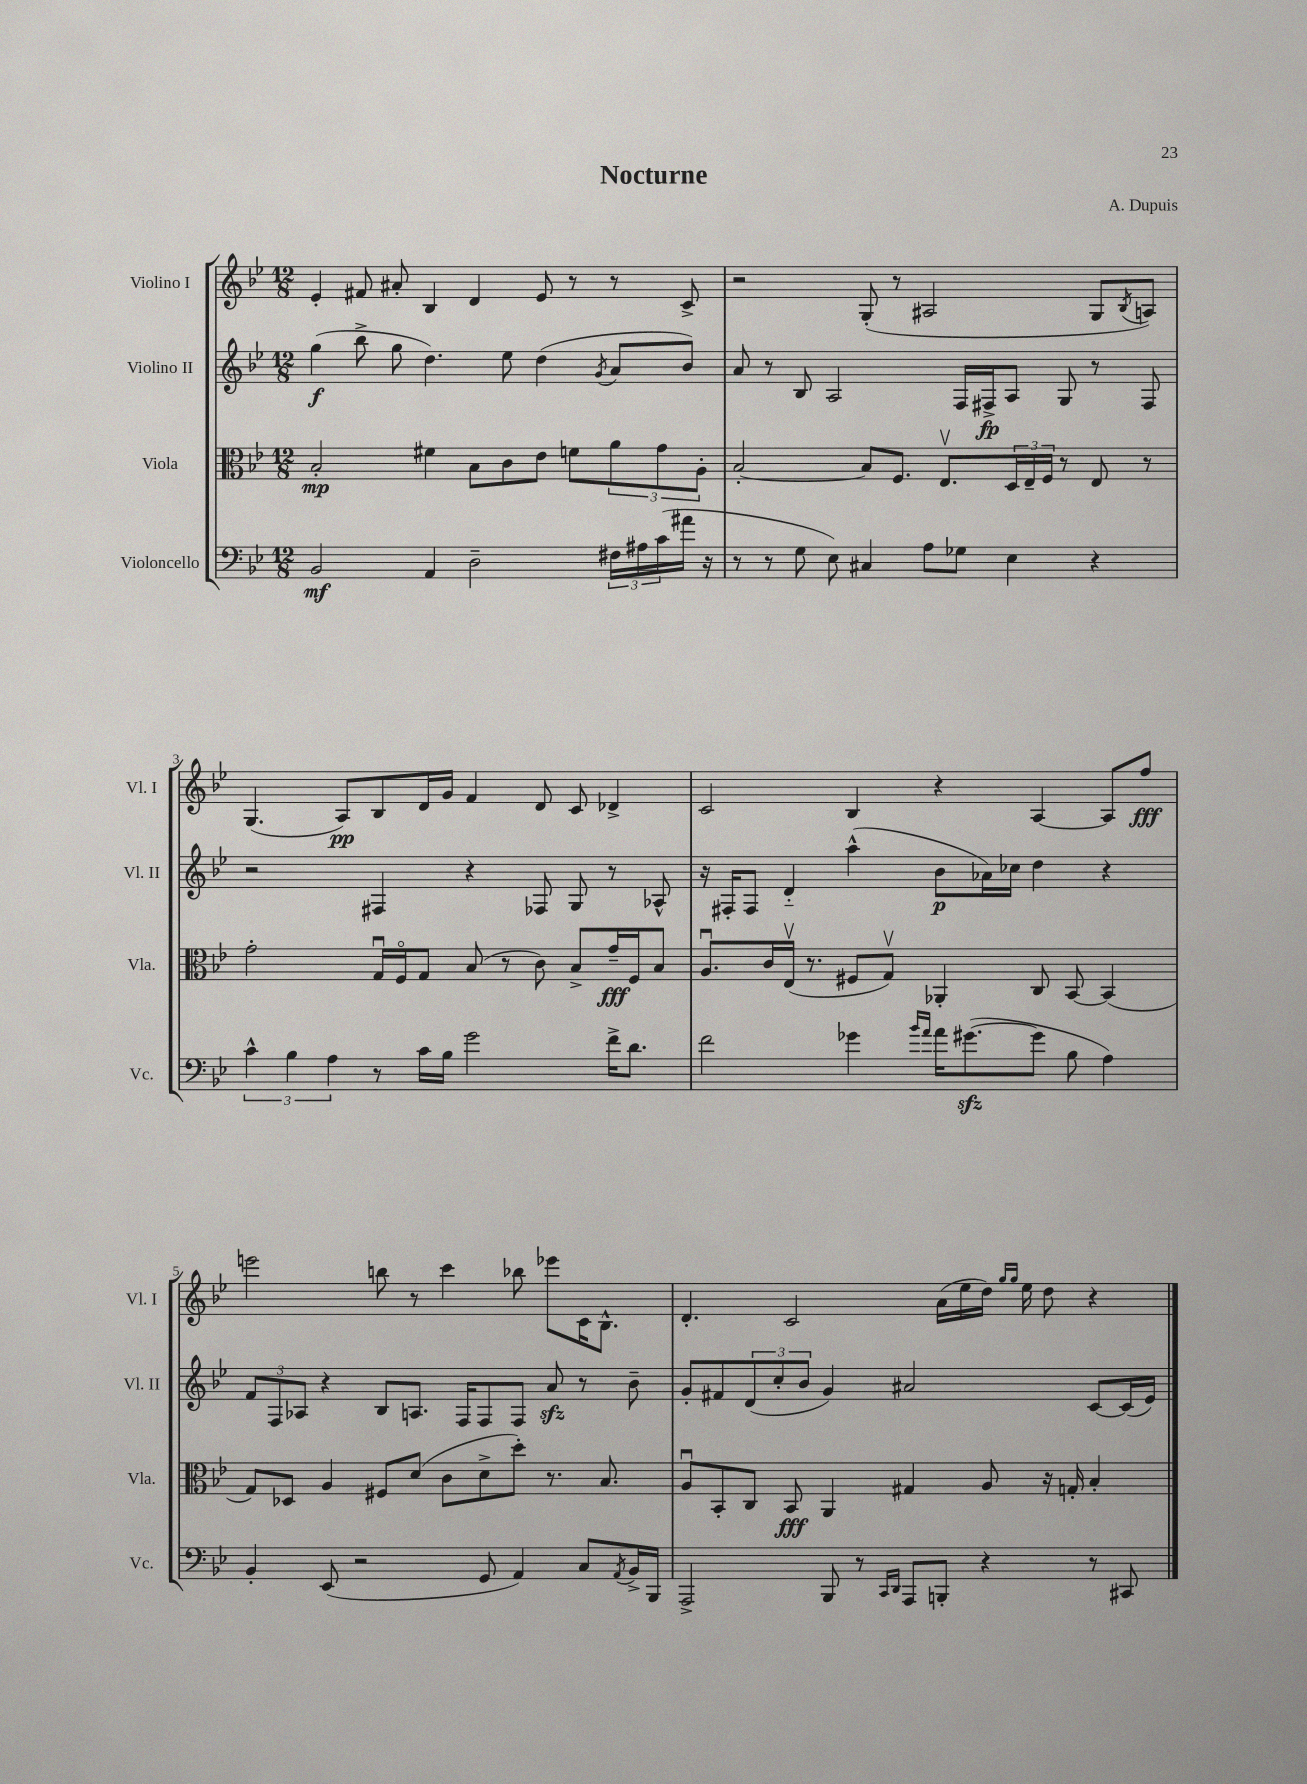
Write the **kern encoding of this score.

**kern	**dynam	**kern	**dynam	**kern	**dynam	**kern	**dynam
*part4	*part4	*part3	*part3	*part2	*part2	*part1	*part1
*staff4	*staff4	*staff3	*staff3	*staff2	*staff2	*staff1	*staff1
*I"Violoncello	*	*I"Viola	*	*I"Violino II	*	*I"Violino I	*
*I'Vc.	*	*I'Vla.	*	*I'Vl. II	*	*I'Vl. I	*
*clefF4	*	*clefC3	*	*clefG2	*	*clefG2	*
*k[b-e-]	*	*k[b-e-]	*	*k[b-e-]	*	*k[b-e-]	*
*M12/8	*	*M12/8	*	*M12/8	*	*M12/8	*
=1	=1	=1	=1	=1	=1	=1	=1
2BB-/	mf	2B-'/	mp	(4gg\	f	4e-'/	.
.	.	.	.	8bb-^\	.	8f#X/	.
.	.	.	.	8gg\	.	8a#X'/	.
4AA/	.	4f#X\	.	4.dd\)	.	4B-/	.
2D~\	.	8B-\L	.	.	.	4d/	.
.	.	8c\	.	8ee-\	.	.	.
.	.	8e-\J	.	(4dd\	.	8e-/	.
.	.	8fn\L	.	.	.	8r	.
.	.	.	.	8qg/	.	.	.
24F#X\LL	.	12a\	.	8a/L	.	8r	.
24A#X\	.	.	.	.	.	.	.
(24c\	.	12g\	.	.	.	.	.
16a#X\JJ	.	.	.	8b-/J)	.	8c^/	.
.	.	12A'\J	.	.	.	.	.
16r	.	.	.	.	.	.	.
=2	=2	=2	=2	=2	=2	=2	=2
8r	.	[2B-'/	.	8a/	.	2r	.
8r	.	.	.	8r	.	.	.
8G\	.	.	.	8B-/	.	.	.
8E-\)	.	.	.	2A/	.	.	.
4C#X/	.	8B-/L]	.	.	.	(8G'/	.
.	.	8.F/J	.	.	.	8r	.
8A\L	.	.	.	.	.	2A#X/	.
.	.	8.E-v/L	.	.	.	.	.
8G-X\J	.	.	.	16F/LL	.	.	.
.	.	.	.	16F#X^/J	fp	.	.
4E-\	.	24D/L	.	8A/J	.	.	.
.	.	24E-~/	.	.	.	.	.
.	.	24F/JJ	.	.	.	.	.
.	.	8r	.	8G/	.	.	.
4r	.	8E-/	.	8r	.	8G/L	.
.	.	.	.	.	.	8qB-/	.
.	.	8r	.	8F#/	.	8An/J)	.
!!LO:LB:g=z
=3	=3	=3	=3	=3	=3	=3	=3
6c^^\	.	2g'\	.	2r	.	(4.G/	.
6B-\	.	.	.	.	.	.	.
6A\	.	.	.	.	.	.	.
.	.	.	.	.	.	8A/L)	pp
8r	.	16Gu/LL	.	4F#X/	.	8B-/	.
.	.	16F/J	.	.	.	.	.
16c\LL	.	8G/J	.	.	.	16d/L	.
16B-\JJ	.	.	.	.	.	16g/JJ	.
2g\	.	(8B-/	.	4r	.	4f/	.
.	.	8r	.	.	.	.	.
.	.	8c\)	.	8F-X/	.	8d/	.
.	.	8B-^/L	.	8G/	.	8c/	.
16f^\KL	.	16g~/L	fff	8r	.	4d-X^/	.
8.d\J	.	16F/J	.	.	.	.	.
.	.	8B-/J	.	8A-X^^/	.	.	.
=4	=4	=4	=4	=4	=4	=4	=4
2f\	.	8.Au/L	.	16r	.	2c/	.
.	.	.	.	16F#X'/KL	.	.	.
.	.	.	.	8F#/J	.	.	.
.	.	16c/L	.	.	.	.	.
.	.	(16E-v/JJ	.	4d/	.	.	.
.	.	8.r	.	.	.	.	.
4g-X\	.	8F#X/L	.	(4aa^^\	.	4B-/	.
.	.	8Gv/J)	.	.	.	.	.
16qqb-/LL	.	.	.	.	.	.	.
16qqa/JJ	.	.	.	.	.	.	.
16a\KL	.	4AA-X'/	.	8b-\L	p	4r	.
([8.g#Xzz\	.	.	.	.	.	.	.
.	.	.	.	16a-X\L)	.	.	.
.	.	.	.	16cc-X\JJ	.	.	.
8g#\J]	.	8C/	.	4dd\	.	[4A/	.
8B-\	.	[8BB-/	.	.	.	.	.
4A\)	.	(4BB-/]	.	4r	.	8A/L]	.
.	.	.	.	.	.	8ff/J	fff
!!LO:LB:g=z
=5	=5	=5	=5	=5	=5	=5	=5
4BB-'/	.	8G/L)	.	12f/L	.	2eeen\	.
.	.	.	.	12F/	.	.	.
.	.	8D-X/J	.	.	.	.	.
.	.	.	.	12A-X/J	.	.	.
(8EE-/	.	4A/	.	4r	.	.	.
2r	.	.	.	.	.	.	.
.	.	8F#X/L	.	8B-/L	.	8bbn\	.
.	.	(8d/J	.	8.An/J	.	8r	.
.	.	8c\L	.	.	.	4ccc\	.
.	.	.	.	16F/KL	.	.	.
8GG/	.	8d^\	.	8F/	.	.	.
4AA/)	.	8dd'\J)	.	8F/J	.	8bb-X\	.
.	.	8.r	.	8azz/	.	8eee-X\L	.
8C/L	.	.	.	8r	.	16c\K	.
.	.	8.B-/	.	.	.	8.B-^^\J	.
8qAA/	.	.	.	.	.	.	.
16BB-^/L	.	.	.	8b-~\	.	.	.
16BBB-/JJ	.	.	.	.	.	.	.
=6	=6	=6	=6	=6	=6	=6	=6
2AAA^/	.	8Au/L	.	8g'/L	.	4.d'/	.
.	.	8BB-'/	.	8f#X/	.	.	.
.	.	8C/J	.	(12d/	.	.	.
.	.	.	.	12cc'/	.	.	.
.	.	8BB-/	fff	.	.	2c/	.
.	.	.	.	12b-/J	.	.	.
8BBB-/	.	4AA/	.	4g/)	.	.	.
8r	.	.	.	.	.	.	.
16qqCC/LL	.	.	.	.	.	.	.
16qqDD/JJ	.	.	.	.	.	.	.
8AAA/L	.	4G#X/	.	2a#X/	.	.	.
8BBBn'/J	.	.	.	.	.	(16a\LL	.
.	.	.	.	.	.	16ee-\	.
4r	.	8A/	.	.	.	16dd\JJ)	.
.	.	.	.	.	.	16qqgg/LL	.
.	.	.	.	.	.	16qqgg/JJ	.
.	.	.	.	.	.	16ee-\	.
.	.	16r	.	.	.	8dd\	.
.	.	16Gn'/	.	.	.	.	.
8r	.	4B-'/	.	[8c/L	.	4r	.
8CC#X/	.	.	.	(16c/L]	.	.	.
.	.	.	.	16e-/JJ)	.	.	.
==	==	==	==	==	==	==	==
*-	*-	*-	*-	*-	*-	*-	*-
